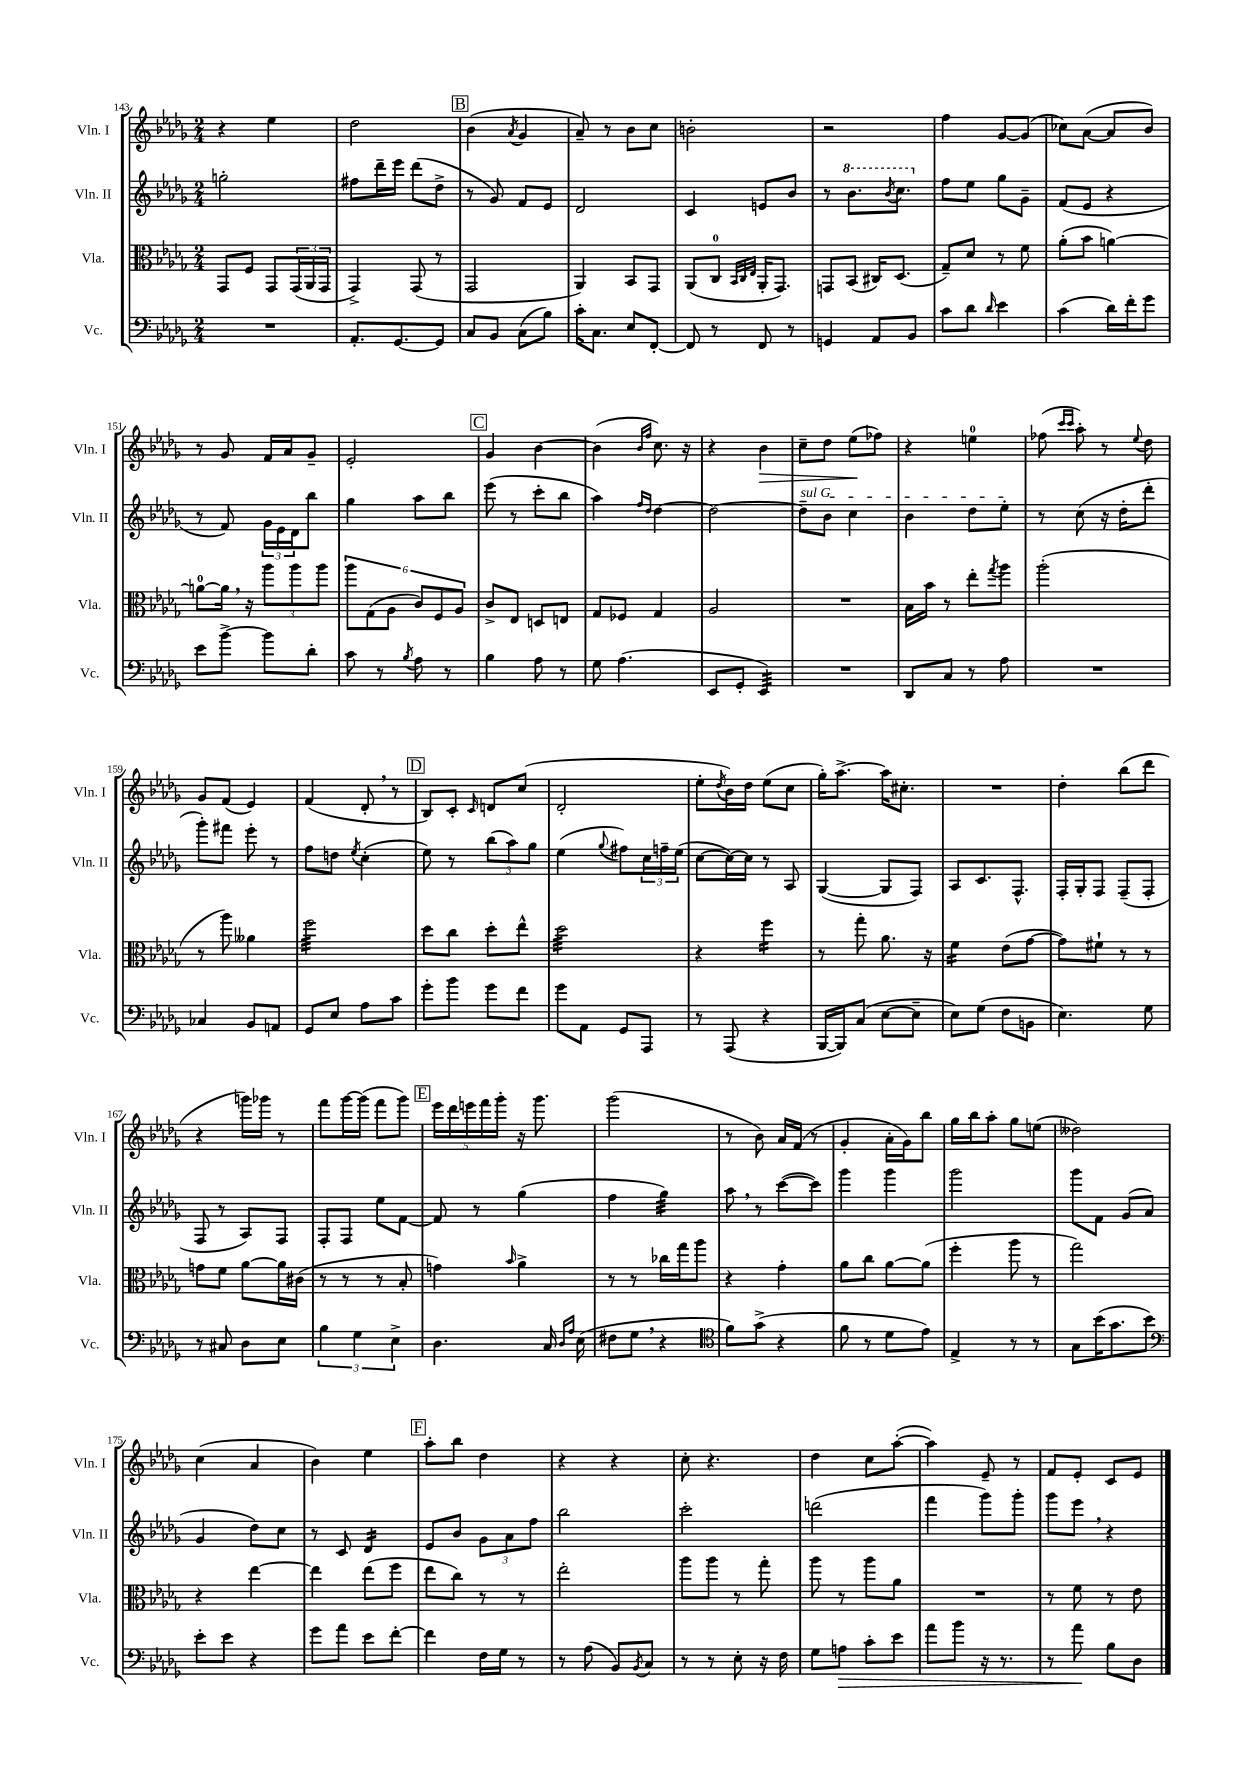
<<
\new StaffGroup <<
\new Staff = "s0" \with { instrumentName = "Vln. I" shortInstrumentName = "Vln. I" } {
    \clef treble \key des \major \numericTimeSignature \time 2/4
    r4 ees''4 |
    des''2 |
    \mark \markup { \box "B" } bes'4( \acciaccatura { aes'8 } ges'4 |
    aes'8--) r8 bes'8 c''8 |
    b'2-. |
    r2 |
    f''4 ges'8~ ges'8( |
    ces''8) aes'8~( aes'8 bes'8) |
    r8 ges'8 f'16 aes'16 ges'8-- |
    ees'2-. |
    \mark \markup { \box "C" } ges'4 bes'4~ |
    bes'4( \grace { bes'16 f''16 } c''8.) r16 |
    r4 bes'4\> |
    c''8-- des''8 ees''8\!( fes''8) |
    r4 e''4-0 |
    fes''8( \grace { c'''16 c'''16 } aes''8-.) r8 \appoggiatura { ees''8 } des''8 |
    ges'8 f'8( ees'4) |
    f'4( des'8-. \breathe r8 |
    \mark \markup { \box "D" } bes8) c'8-. \grace { c'16 } d'8 c''8( |
    des'2-. |
    ees''8-. \acciaccatura { des''8 } bes'16) des''16 ees''8( c''8 |
    ges''16-.) aes''8.~-> aes''16 cis''8.-. |
    R2 |
    des''4-. bes''8( des'''8 |
    r4 g'''16) ges'''16 r8 |
    f'''8 ges'''16~ ges'''16( f'''8 ges'''8) |
    \mark \markup { \box "E" } \tuplet 5/4 { ees'''16 des'''16 e'''16 f'''16 ges'''16-. } r16 ges'''8. |
    ges'''2( |
    r8 bes'8) aes'16 f'16( r8 |
    ges'4-. aes'16-. ges'16) bes''8 |
    ges''16 bes''16 aes''8-. ges''8 e''8( |
    deses''2) |
    c''4( aes'4 |
    bes'4) ees''4 |
    \mark \markup { \box "F" } aes''8-. bes''8 des''4 |
    r4 r4 |
    c''8-. r4. |
    des''4 c''8 aes''8~-.( |
    aes''4) ees'8-- r8 |
    f'8 ees'8-. c'8 ees'8 \bar "|." |
}
\new Staff = "s1" \with { instrumentName = "Vln. II" shortInstrumentName = "Vln. II" } {
    \clef treble \key des \major \numericTimeSignature \time 2/4
    g''2-. |
    fis''8 des'''16-- ees'''16 des'''8( des''8-> |
    \mark \markup { \box "B" } r8 ges'8) f'8 ees'8 |
    des'2 |
    c'4 e'8 bes'8 |
    r8 \ottava #1 bes''8. \acciaccatura { bes''8 } c'''8. \ottava #0 |
    f''8 ees''8 ges''8 ges'8-- |
    f'8( ees'8 r4 |
    r8 f'8) \tuplet 3/2 { ges'16 ees'16 des'16 } bes''8 |
    ges''4 aes''8 bes''8 |
    \mark \markup { \box "C" } ees'''8( r8 c'''8-. bes''8 |
    aes''4) \grace { f''16 des''16 } des''4~ |
    des''2~ |
    \once \override TextSpanner.bound-details.left.text = \markup { \italic "sul G" } des''8--\startTextSpan bes'8 c''4 |
    bes'4 des''8 ees''8-.\stopTextSpan |
    r8 c''8( r16 des''16-. des'''8-. |
    ges'''8-.) fis'''8 ees'''8-. r8 |
    f''8 d''8 \acciaccatura { ees''8 } c''4-.( |
    \mark \markup { \box "D" } ees''8) r8 \tuplet 3/2 { bes''8( aes''8) ges''8 } |
    ees''4( \appoggiatura { ges''8 } fis''8) \tuplet 3/2 { c''16 f''16-- ees''16( } |
    c''8~ c''16~) c''16 r8 aes8 |
    ges4~( ges8 f8) |
    aes8 c'8. f8.-^ |
    f16-. ges16-. f8 f8--( f8-. |
    f8 r8 aes8) f8 |
    f8-. f8 ees''8 f'8~ |
    \mark \markup { \box "E" } f'8 r8 ges''4( |
    f''4 ges''4:32) |
    aes''8 \breathe r8 c'''8~( c'''8) |
    ges'''4 ges'''4 |
    ges'''2 |
    ges'''8 f'8 ges'8( aes'8 |
    ges'4 des''8) c''8 |
    r8 c'8 des'4:16 |
    \mark \markup { \box "F" } ees'8 bes'8 \tuplet 3/2 { ges'8 aes'8 f''8 } |
    bes''2 |
    c'''2-. |
    d'''2( |
    f'''4 ges'''8) ges'''8-. |
    ges'''8 ees'''8 \breathe r4 \bar "|." |
}
\new Staff = "s2" \with { instrumentName = "Vla." shortInstrumentName = "Vla." } {
    \clef alto \key des \major \numericTimeSignature \time 2/4
    ges,8 f8 ges,8 \tuplet 3/2 { ges,16( aes,16 ges,16 } |
    ges,4->) ges,8( r8 |
    \mark \markup { \box "B" } ges,2 |
    aes,4) bes,8 ges,8 |
    aes,8( c8-0 \grace { bes,32 c32 ees32 } aes,16-. ges,8.) |
    g,8 bes,8( cis16) des8.( |
    ges8--) des'8 r8 f'8 |
    aes'8-.( bes'8 a'4~) |
    a'8-0~ a'16 \breathe r16 \tuplet 3/2 { aes''8 aes''8 aes''8 } |
    \tuplet 6/4 { aes''8 ges8( aes8 c'8) f8 aes8 } |
    \mark \markup { \box "C" } c'8-> ees8 d8 e8 |
    ges8 fes8 ges4 |
    aes2 |
    R2 |
    bes16 bes'16 r8 ees''8-. \acciaccatura { ges''8 } aes''8 |
    aes''2-.( |
    r8 aes''8) aeses'4 |
    f''2:32 |
    \mark \markup { \box "D" } des''8 c''8 des''8-. ees''8-^ |
    des''2:32 |
    r4 f''4:16 |
    r8 ges''8-. aes'8. r16 |
    f'4:16 ees'8( ges'8~ |
    ges'8) fis'8-! r8 r8 |
    g'8 f'8 aes'8~ aes'16 cis'16( |
    r8 r8 r8 bes8-. |
    \mark \markup { \box "E" } g'4) \grace { bes'16 } aes'4-> |
    r8 r8 ces''16 ges''16 aes''8 |
    r4 ges'4-. |
    aes'8 c''8 aes'8~ aes'8( |
    f''4-. aes''8 r8 |
    ges''2) |
    r4 ees''4~ |
    ees''4 ees''8( f''8 |
    \mark \markup { \box "F" } ees''8 c''8) r8 r8 |
    ees''2-. |
    aes''8 aes''8 r8 ges''8-. |
    aes''8 r8 aes''8 aes'8 |
    R2 |
    r8 f'8 r8 ees'8 \bar "|." |
}
\new Staff = "s3" \with { instrumentName = "Vc." shortInstrumentName = "Vc." } {
    \clef bass \key des \major \numericTimeSignature \time 2/4
    R2 |
    aes,8.-. ges,8.~ ges,8 |
    \mark \markup { \box "B" } c8 bes,8 c8( bes8) |
    c'16-. c8. ees8 f,8~-. |
    f,8 r8 f,8 r8 |
    g,4 aes,8 bes,8 |
    c'8 des'8 \grace { des'16 } ees'4 |
    c'4( des'16) f'16-. ges'8 |
    ees'8 bes'8~-> bes'8 des'8-. |
    c'8 r8 \acciaccatura { bes8 } aes8 r8 |
    \mark \markup { \box "C" } bes4 aes8 r8 |
    ges8 aes4.( |
    ees,8 ges,8-. ees,4:32) |
    R2 |
    des,8 c8 r8 aes8 |
    R2 |
    ces4 bes,8 a,8 |
    ges,8 ees8 aes8 c'8 |
    \mark \markup { \box "D" } ges'8-. bes'8 ges'8 f'8 |
    ges'8 aes,8 ges,8 aes,,8 |
    r8 aes,,8( r4 |
    bes,,16~ bes,,16) c8( ees8~ ees8-- |
    ees8) ges8( f8 b,8 |
    ees4.) ges8 |
    r8 cis8 des8 ees8 |
    \tuplet 3/2 { bes4 ges4 ees4-> } |
    \mark \markup { \box "E" } des4. c16 \grace { des16 aes16 } ees16( |
    fis8 ges8 \breathe r4 |
    \clef tenor f'8) ges'8->( r4 |
    f'8 r8 des'8 ees'8) |
    ees4-> r8 r8 |
    ges8 bes'16( ges'8. bes'8) |
    \clef bass ees'8-. ees'8 r4 |
    ges'8 aes'8 ees'8 f'8~-. |
    \mark \markup { \box "F" } f'4 f16 ges16 r8 |
    r8 aes8( bes,8) \acciaccatura { bes,8 } c8 |
    r8 r8 ees8-. r16 f16 |
    ges8 a8\> c'8-. ees'8 |
    aes'8 bes'8 r16 r8. |
    r8 aes'8\! bes8 des8 \bar "|." |
}
>>
>>
\layout { \context { \Score currentBarNumber = #143 } }
